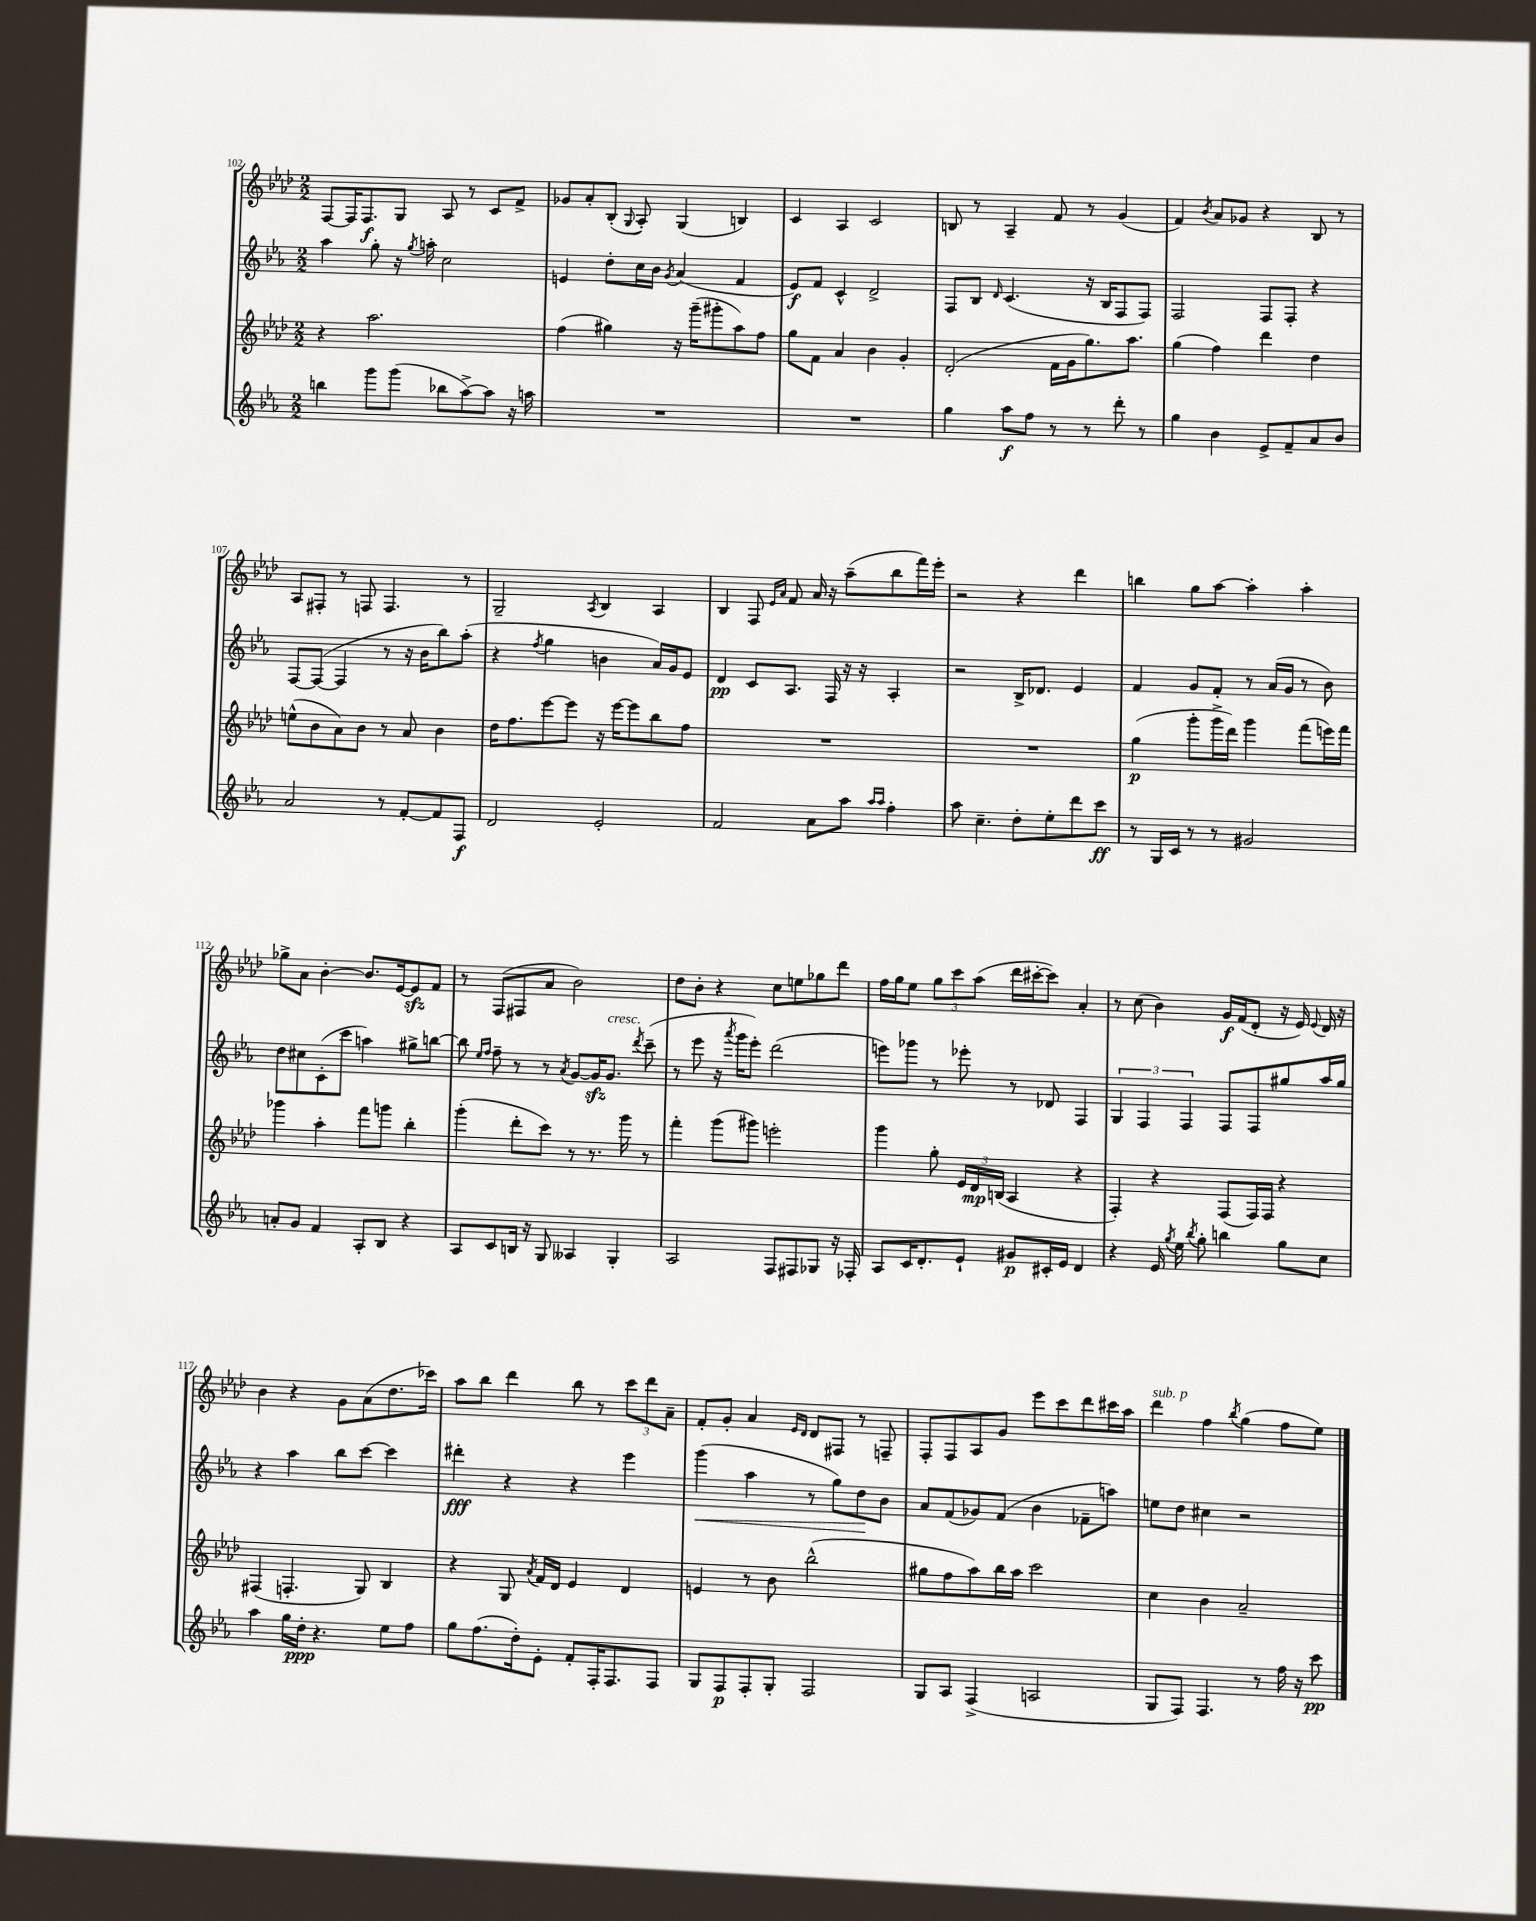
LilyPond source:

<<
\new StaffGroup <<
\new Staff = "s0" {
    \clef treble \key aes \major \numericTimeSignature \time 2/2
    \autoBeamOff f8[~ f16 f8.\f g8] aes8 r8 c'8[ f'8]-> |
    ges'8[ aes'8-. bes8]-.( \appoggiatura { g8 } aes8-.) g4( b4) |
    c'4 aes4 c'2 |
    b8 r8 aes4-- f'8 r8 g'4( |
    f'4) \acciaccatura { bes'8 } aes'8[ ges'8] r4 bes8 r8 |
    aes8[ fis8]-. r8 f8 f4. r8 |
    g2-- \acciaccatura { aes8 } bes4 aes4 |
    bes4 f8 \grace { ees'16[ aes'16] } f'8 aes'16 r16 aes''8[--( bes''8 f'''16) ees'''16]-. |
    r2 r4 des'''4 |
    b''4 g''8[ aes''8]~ aes''4-. aes''4-. |
    ges''8[-> aes'8] bes'4~-. bes'8.[ ees'16~ ees'8\sfz f'8] |
    r8 f8[( fis8 aes'8] bes'2) |
    des''8[ bes'8]-. r4 c''8[ e''8 ges''8 des'''8] |
    f''16[ g''16 ees''8] \tuplet 3/2 { g''8[ c'''8 aes''8]( } des'''16[ cis'''16~-. cis'''8]) aes'4-. |
    r8 c''8( bes'4) g'16[\f f'16( des'8]-. r16 ees'16) \appoggiatura { ees'8 } des'16 r16 |
    bes'4 r4 g'8[ aes'8( des''8. ces'''16]) |
    aes''8[ bes''8] des'''4 bes''8 r8 \tuplet 3/2 { c'''8[ des'''8 aes'8]-- } |
    f'8[-. g'8]-. aes'4 \grace { ees'16[ des'16] } des'8[ fis8] r8 f8-- |
    f8[-. f8 aes8 g'8] ees'''8[ c'''8 des'''8 cis'''16 aes''16] |
    des'''4^\markup { \italic "sub. p" } f''4 \acciaccatura { bes''8 } g''4( f''8[ ees''8]) \bar "|." |
}
\new Staff = "s1" {
    \clef treble \key ees \major \numericTimeSignature \time 2/2
    \autoBeamOff aes''4 g''8-. r16 \acciaccatura { g''8 } a''16-. c''2 |
    e'4 d''8[-. c''16 bes'16] \acciaccatura { g'8 } aes'4( f'4 |
    ees'8[\f) f'8] c'4-^ d'2-> |
    f8[ bes8] \grace { d'16 } c'4.( r16 bes16[ f8 f8]) |
    f2 f8[ f8]-. r4 |
    f8[~ f8]~( f4 r8 r16 bes'16[ bes''8) aes''8]-.( |
    r4 \acciaccatura { f''8 } g''4 b'4 aes'16[) g'16 ees'8] |
    d'4\pp c'8[ aes8.] f16 r16 r16 aes4-. |
    r2 bes16[-> des'8.] ees'4 |
    f'4 g'8[ f'8]-. r8 aes'16[( g'16] r8 bes'8) |
    d''8[ cis''8 c'8-.( c'''8] a''4) gis''8[-> b''8]~ |
    b''8 \grace { ees''16[ f''16] } f''8-- r8 r8 \acciaccatura { aes'8 } g'8[~ g'16\sfz g'8.]^\markup { \italic "cresc." } \acciaccatura { d'''8 } c'''8--( |
    r8 ees'''8 r16 \acciaccatura { aes'''8 } g'''16[ ees'''8]-.) d'''2( |
    e'''8[) ges'''8] r8 ees'''8-. r8 des'8 f4 |
    \tuplet 3/2 { g4 f4 f4 } f8[ f8 gis''8 aes''16 gis''16] |
    r4 aes''4 bes''8[ c'''8]~ c'''4 |
    dis'''4-.\fff r4 r4 ees'''4 |
    g'''4\<( aes''4 r8 g''8[) d''8\! bes'8] |
    aes'8[ f'8( ges'8) f'8]( bes'4 fes'8[-- a''8]) |
    e''8[ d''8] cis''4 r2 \bar "|." |
}
\new Staff = "s2" {
    \clef treble \key aes \major \numericTimeSignature \time 2/2
    \autoBeamOff r4 aes''2. |
    f''4( gis''4) r16 g'''16[--( gis'''8-. aes''8) f''8] |
    g''8[ f'8] aes'4 bes'4 g'4-. |
    des'2-.( f'16[ g'16 g''8.) aes''8.] |
    g''4( f''4) des'''4 des''4 |
    e''8[-^( bes'8 aes'8) bes'8] r8 aes'8 bes'4 |
    des''16[ f''8. ees'''8~ ees'''8] r16 ees'''16[~ ees'''8 bes''8 f''8] |
    R1 |
    R1 |
    g''4\p( g'''8[-. g'''16-> des'''16]) g'''4 f'''8[( e'''16) f'''16] |
    ges'''4 aes''4-. f'''8[ g'''8] bes''4-. |
    g'''4-.( des'''8[-. c'''8]) r8 r8. g'''16 r8 |
    f'''4-. g'''8[( gis'''8]) e'''2-. |
    g'''4 g''8-. \tuplet 3/2 { ees'16[ des'16\mp b16]( } aes4 r4 |
    f4-.) r4 f8[( f16) f16] r4 |
    fis4( f4.-. g8) bes4 |
    r4 g8 \acciaccatura { aes'8 } f'16[ des'16] ees'4 des'4 |
    e'4 r8 bes'8 bes''2-^( |
    gis''8[ f''8 aes''8) bes''16 aes''16] c'''2 |
    c''4 bes'4 aes'2-- \bar "|." |
}
\new Staff = "s3" {
    \clef treble \key ees \major \numericTimeSignature \time 2/2
    \autoBeamOff b''4 g'''8[ g'''8]( bes''8[ aes''8~->) aes''8] r16 a''16 |
    R1 |
    R1 |
    g''4 aes''8[\f f''8] r8 r8 d'''8-. r8 |
    g''4 bes'4 ees'8[-> f'8-- aes'8 bes'8] |
    aes'2 r8 f'8[~-. f'8 f8]\f |
    d'2 ees'2-. |
    f'2 aes'8[ aes''8] \grace { aes''16[ aes''16] } f''4-. |
    aes''8 c''4.-- d''8[-. ees''8-. d'''8 c'''8]\ff |
    r8 g16[ c'16] r8 r8 gis'2 |
    a'8[-. g'8] f'4 aes8[-. bes8] r4 |
    aes8[ c'8 b16] r16 g8 aeses4 g4-. |
    aes2 f8[ fis8 ges8] r16 fes16-. |
    aes8[ c'16 d'8.-. ees'8]-! gis'8[\p cis'16-. ees'16] d'4 |
    r4 ees'16 \acciaccatura { g''8 } ees''16 \acciaccatura { bes''8 } g''8-. b''4 g''8[ c''8] |
    aes''4 g''16[ d''16]-.\ppp r4. ees''8[ f''8] |
    g''8[ f''8.( d''16-.) ees'8]-. f'8[-. f16-. f8. f8] |
    g8[ f8\p f8-. g8]-. f2 |
    g8[ aes8] f4->( a2 |
    g8[ f8]) f4. r8 f''16 r16 c'''8\pp \bar "|." |
}
>>
>>
\layout { \context { \Score currentBarNumber = #102 } }
